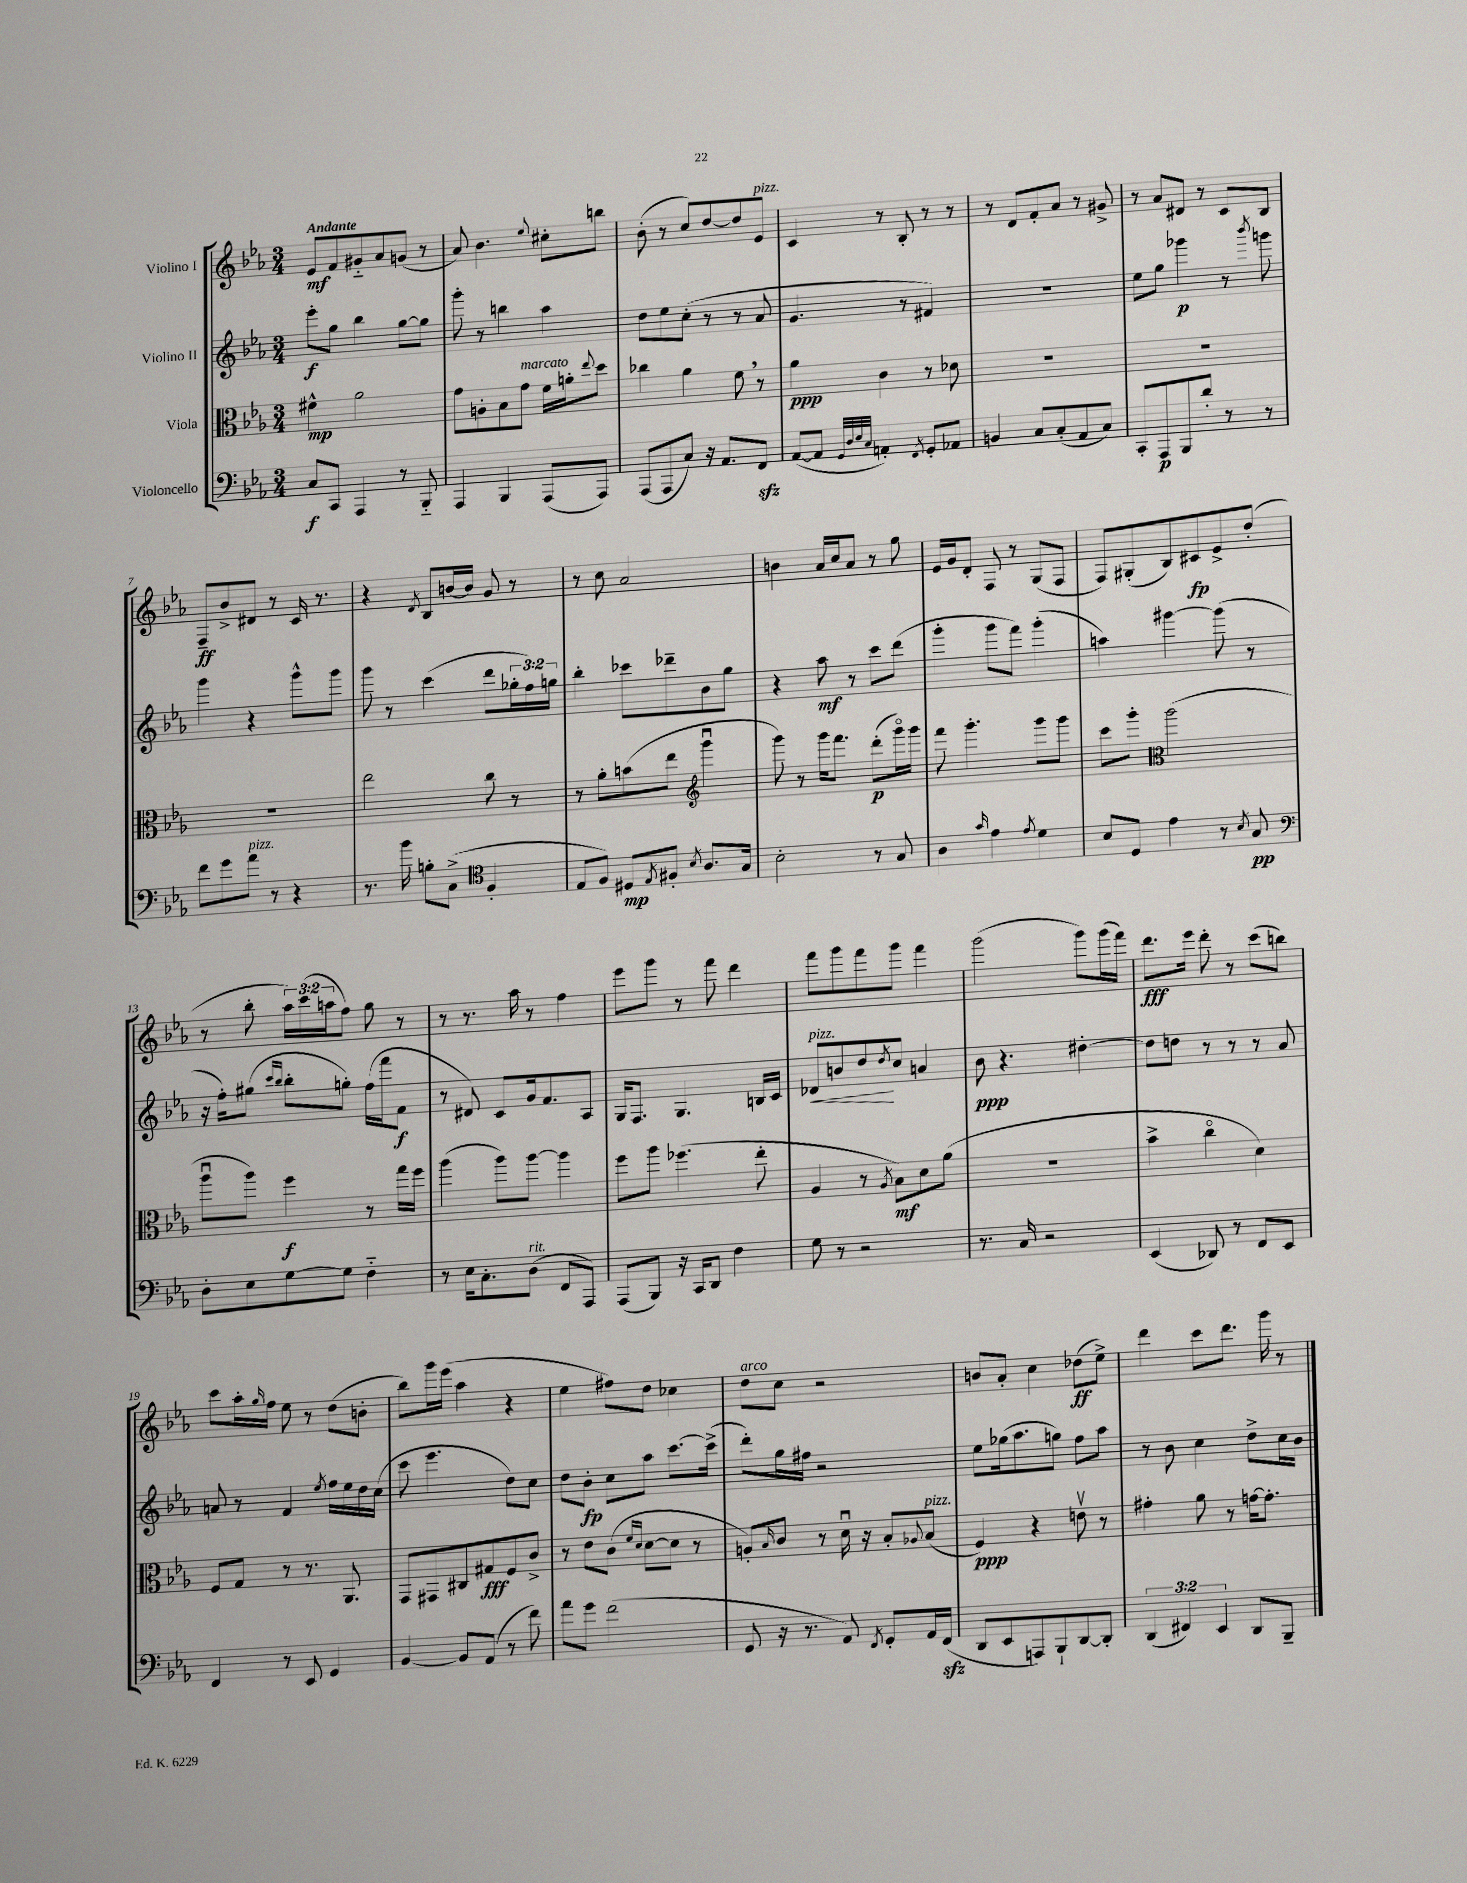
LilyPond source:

<<
\new StaffGroup <<
\new Staff = "s0" \with { instrumentName = "Violino I" } {
    \clef treble \key ees \major \numericTimeSignature \time 3/4 \override Staff.TupletNumber.text = #tuplet-number::calc-fraction-text \tempo "Andante"
    ees'8\mf f'8 gis'8-_ aes'8 g'8( r8 |
    aes'8) bes'4. \appoggiatura { ees''8 } cis''8-. b''8 |
    bes'8-.( r8 c''8) d''8~ d''8 ees'8^\markup { \italic "pizz." } |
    c'4 r8 bes8-. r8 r8 |
    r8 d'8 f'8-. aes'8 r8 gis'8-> |
    r8 aes'8 dis'8 r8 c'8 bes8 |
    f8--\ff bes'8-> dis'8 r8 c'16 r8. |
    r4 \acciaccatura { d'8 } bes8 b'16~ b'16 g'8 r8 |
    r8 c''8 aes'2 |
    b'4 aes'16 c''16 aes'8 r8 g''8 |
    ees'16 g'16 d'8-. f8 r8 g8( f8 |
    f8) gis8-.( bes8) cis'8\fp ees'8-> d''8-.( |
    r8 bes''8-. \tuplet 3/2 { aes''16) c'''16( a''16 } f''8) g''8 r8 |
    r8 r8. aes''16 r8 f''4 |
    ees'''8 g'''8 r8 f'''8 d'''4 |
    f'''8 g'''8 f'''8 g'''8 f'''4 |
    g'''2( g'''8) g'''16( f'''16) |
    d'''8.\fff ees'''16 d'''8-. r8 c'''8( b''8) |
    c'''8 aes''16-. \grace { g''16 } f''16 ees''8 r8 d''8( b'8-. |
    bes''8) g'''16 ees'''16( aes''4 r4 |
    ees''4 fis''8) d''8 ces''4 |
    d''8^\markup { \italic "arco" } c''8 r2 |
    b'8 aes'8-. c''4 des''8\ff( ees''8->) |
    d'''4 c'''8 d'''8. g'''16 r8 \bar "|." |
}
\new Staff = "s1" \with { instrumentName = "Violino II" } {
    \clef treble \key ees \major \numericTimeSignature \time 3/4 \override Staff.TupletNumber.text = #tuplet-number::calc-fraction-text
    ees'''8-.\f g''8 bes''4 g''8~ g''8 |
    g'''8-. r8 b''4 aes''4 |
    d''8 ees''8 c''8-.( r8 r8 aes'8 |
    g'4. r8 fis'4) |
    R2. |
    ees''8 g''8 ges'''4\p r8 \acciaccatura { bes'''8 } g'''8 |
    g'''4 r4 g'''8-^ g'''8 |
    g'''8 r8 c'''4( d'''8 \tuplet 3/2 { ges''16-. f''16) g''16 } |
    bes''4-. ces'''8 des'''8-- bes'8 g''8 |
    r4 aes''8\mf r8 c'''8 d'''8( |
    g'''4-. g'''8 f'''8) g'''4-.( |
    a''4) gis'''4~ gis'''8( r8 |
    r16 f''16-.) gis''8( \grace { c'''16 bes''16 } bes''8-. g''8-.) f''16( f'''16 f'8\f |
    r8 dis'8) c'8 g'16 f'8. aes8 |
    g16 f8. g4. b16 c'16 |
    des'8\<^\markup { \italic "pizz." } b'8 d''8\! \acciaccatura { d''8 } c''8 a'4 |
    bes'8\ppp r4. dis''4~-. |
    dis''8 d''8 r8 r8 r8 aes'8 |
    a'8 r8 f'4 \acciaccatura { ees''8 } f''16 ees''16 d''16 c''16( |
    c'''8 ees'''4. d''8) c''8 |
    d''8 bes'8-.\fp c''8 aes''8 c'''8.~ c'''16->( |
    d'''8-.) g''16 fis''16 r2 |
    ees''8 ges''16( aes''8. g''8) f''8 aes''8 |
    r8 bes'8 c''4 d''8-> c''16 bes'16 \bar "|." |
}
\new Staff = "s2" \with { instrumentName = "Viola" } {
    \clef alto \key ees \major \numericTimeSignature \time 3/4
    fis'4-^\mp aes'2 |
    g'8 a8-. bes8 g'8^\markup { \italic "marcato" } f'16 a'16-. \appoggiatura { ees''8 } d''8 |
    ces''4 aes'4 f'8 \breathe r8 |
    aes'4\ppp c'4 r8 des'8 |
    R2. |
    R2. |
    R2. |
    ees''2 c''8 r8 |
    r8 aes'8-. b'8( ees''8 \clef treble g'''4\downbow |
    g'''8) r8 g'''16 f'''8. d'''8-.\p( g'''16\flageolet) g'''16 |
    f'''8 g'''4.-. g'''8 g'''8 |
    c'''8 g'''8-. \clef alto aes''2( |
    aes''8\downbow aes''8) f''4\f r8 g''16 f''16 |
    aes''4( aes''8) aes''8~ aes''4 |
    f''8 aes''8 fes''4.( ees''8-. |
    aes4 r8 \acciaccatura { aes8 } bes8\mf) d'8 aes'8( |
    R2. |
    bes'4-> c''4\flageolet d'4) |
    f8 g8 r8 r8. aes,8. |
    g,8 gis,8 cis8 gis8\fff f8 c'8-> |
    r8 ees'8 c'8( \grace { f'16 d'16 } d'8~ d'8 r8 |
    a8-.) \grace { bes16 } c'8 r8 d'16\downbow r16 bes8-. \appoggiatura { aes8 } bes8^\markup { \italic "pizz." }( |
    f4\ppp) r4 e'8\upbow r8 |
    gis'4-. aes'8 r8 g'16~ g'8.-. \bar "|." |
}
\new Staff = "s3" \with { instrumentName = "Violoncello" } {
    \clef bass \key ees \major \numericTimeSignature \time 3/4 \override Staff.TupletNumber.text = #tuplet-number::calc-fraction-text
    c8\f c,8 aes,,4 r8 bes,,8-_ |
    aes,,4 bes,,4 aes,,8( aes,,8) |
    aes,,8( aes,,8 c8) r16 aes,8. f,8\sfz |
    aes,8~( aes,8 \grace { g,32 d32 ees32 c32 } a,4-.) \acciaccatura { f,8 } g,8-. aes,8 |
    b,4 c8 c8-.( aes,8 c8) |
    c,8-. aes,,8\p bes,,8 d'8-. r8 r8 |
    f'8 g'8 aes'8^\markup { \italic "pizz." } r8 r4 |
    r8. bes'16 b8-. c8->( \clef tenor f4-. |
    ees8 f8) dis8\mp \acciaccatura { ees8 } fis8-. \acciaccatura { bes8 } aes8. g16 |
    bes2-. r8 g8 |
    aes4 \grace { g'16 } ees'4 \acciaccatura { ees'8 } d'4 |
    bes8 d8 ees'4 r8 \acciaccatura { bes8 } g8\pp |
    \clef bass d8-. ees8 g8~ g8 f4-_ |
    r8 ees16 c8.-. d8^\markup { \italic "rit." }( f,8 aes,,8) |
    aes,,8( bes,,8) r16 c,16 d,8 f4 |
    g8 r8 r2 |
    r8. c16 r2 |
    ees,4( des,8) r8 f,8 ees,8 |
    f,4 r8 ees,8 g,4 |
    bes,4~ bes,8 aes,8( r8 f'8) |
    aes'8 g'8 f'2( |
    g,8 r16 r8. aes,8) \acciaccatura { f,8 } g,8-. aes,16 f,16\sfz( |
    d,8 ees,8 a,,8) bes,,8-! d,8~ d,8-. |
    \tuplet 3/2 { d,4( fis,4) ees,4 } d,8 bes,,8-- \bar "|." |
}
>>
>>
